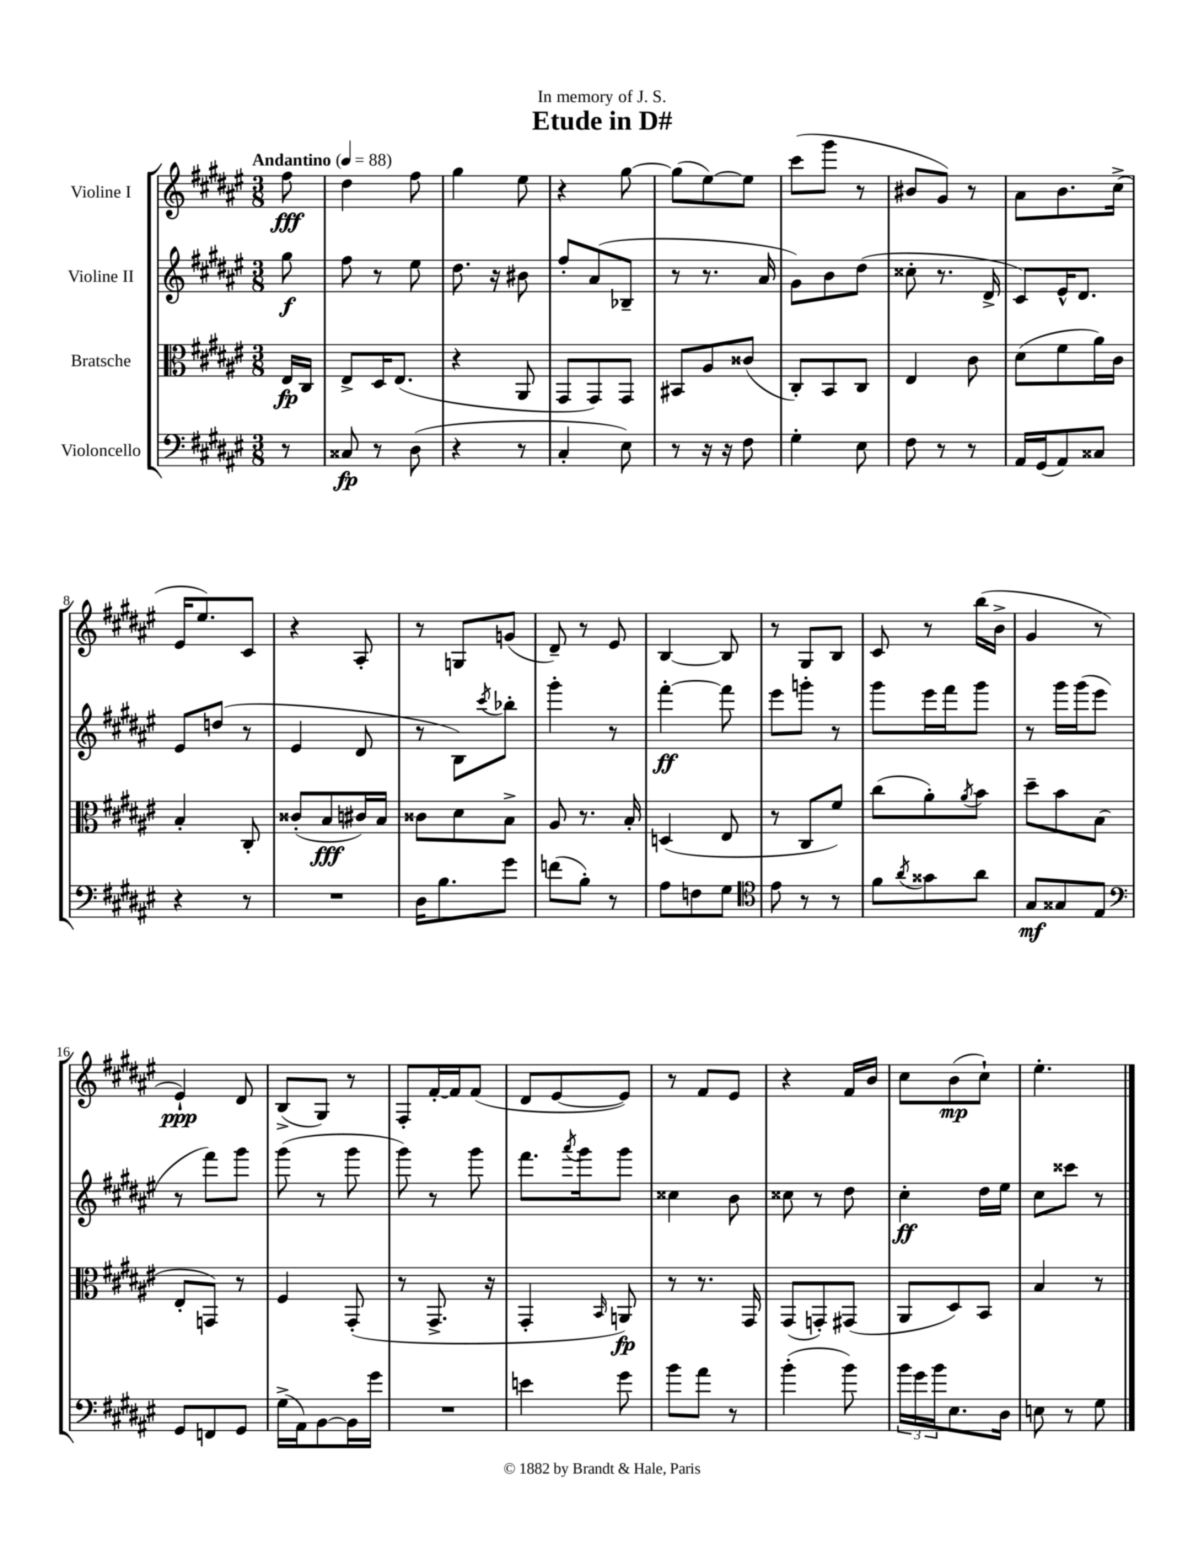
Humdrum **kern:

**kern	**kern	**kern	**kern
*staff4	*staff3	*staff2	*staff1
*clefF4	*clefC3	*clefG2	*clefG2
*k[f#c#g#d#a#e#]	*k[f#c#g#d#a#e#]	*k[f#c#g#d#a#e#]	*k[f#c#g#d#a#e#]
*M3/8	*M3/8	*M3/8	*M3/8
*MM88	*MM88	*MM88	*MM88
8r	16E#	8gg#	8ff#
.	16C#	.	.
=	=	=	=
8C##	8E#^	8ff#	4dd#
8r	16D#	8r	.
.	(8.E#	.	.
(8D#	.	8ee#	8ff#
=	=	=	=
4r	4r	8.dd#	4gg#
.	.	16r	.
8r	8AA#	8b#	8ee#
=	=	=	=
4C#'	8GG#	8ff#'	4r
.	8GG#)	(8a#	.
8E#)	8GG#	8B-~	[8gg#
=	=	=	=
8r	8BB#	8r	(8gg#]
16r	8A#	8.r	[8ee#)
16r	.	.	.
8F#	(8c##	.	8ee#]
.	.	16a#	.
=	=	=	=
4G#'	8C#')	8g#)	(8ccc#
.	8BB	8b	8ggg#
8E#	8C#	(8dd#	8r
=	=	=	=
8F#	4E#	8cc##'	8b#
8r	.	8.r	8g#)
8r	8c#	.	8r
.	.	16d#^	.
=	=	=	=
16AA#	(8d#	8c#)	8a#
(16GG#	.	.	.
8AA#)	8f#	16e#^^	8.b
.	.	8.d#	.
8C##	16a#)	.	.
.	16c#	.	(16cc#^
=	=	=	=
4r	4B'	8e#	16e#
.	.	.	8.ee#)
.	.	(8dd	.
8r	8C#'	8r	8c#
=	=	=	=
4.r	(8c##'	4e#	4r
.	8B	.	.
.	16c#)	8d#	8A#'
.	16B	.	.
=	=	=	=
16D#	8c##	8r	8r
8.B	.	.	.
.	8d#	8B)	8G
.	.	8qccc#	.
8g#	8B^	8bb-'	(8g
=	=	=	=
(8f	8A#	4ggg#'	8d#~)
8B')	8.r	.	8r
8r	.	8r	8e#
.	16B'	.	.
=	=	=	=
8A#	(4D	[4fff#'	[4B
8F	.	.	.
8G#	8E#	8fff#]	8B]
=	=	=	=
*clefC4	*	*	*
8e#	8r	8eee#	8r
8r	8C#	8ggg'	8G#
8r	8f#)	8r	8B
=	=	=	=
8f#	(8cc#	8ggg#	8c#
8qa#	.	.	.
8g##	8a#')	16eee#	8r
.	.	16fff#	.
.	8qa#	.	.
8a#	8b	8ggg#	(16bb
.	.	.	16b^
=	=	=	=
8G#	8dd#~	8r	4g#
8G##	8b	16ggg#	.
.	.	(16ggg#	.
8E#	(8B	8eee#	8r
=	=	=	=
*clefF4	*	*	*
8GG#	8E#'	8r	4e#`)
8FF	8GG)	8fff#)	.
8GG#	8r	8ggg#	8d#
=	=	=	=
(16G#^	4F#	(8ggg#	(8B^
16AA#)	.	.	.
[8BB	.	8r	8G#)
16BB]	(8GG#'	8ggg#	8r
16g#	.	.	.
=	=	=	=
4.r	8r	8ggg#)	8F#'
.	8.GG#^	8r	[16f#'
.	.	.	16f#]
.	.	8ggg#	(8f#
.	16r	.	.
=	=	=	=
4e	4GG#'	8.fff#	8d#
.	.	.	[8e#
.	.	8qaaa#	.
.	.	16ggg#	.
.	16qqBB	.	.
8g#	8AA)	8ggg#	8e#])
=	=	=	=
8b	8r	4cc##	8r
8a#	8.r	.	8f#
8r	.	8b	8e#
.	16GG#	.	.
=	=	=	=
(4b'	(8GG#	8cc##	4r
.	8GG')	8r	.
8b)	(8GG#	8dd#	16f#
.	.	.	16b
=	=	=	=
24b	8AA#	4cc#'	8cc#
24g#	.	.	.
24b	.	.	.
8.E#	8D#)	.	(8b
.	8BB	16dd#	8cc#`)
16D#	.	16ee#	.
=	=	=	=
8E	4B	8cc#	4.ee#'
8r	.	8ccc##	.
8G#	8r	8r	.
==	==	==	==
*-	*-	*-	*-
